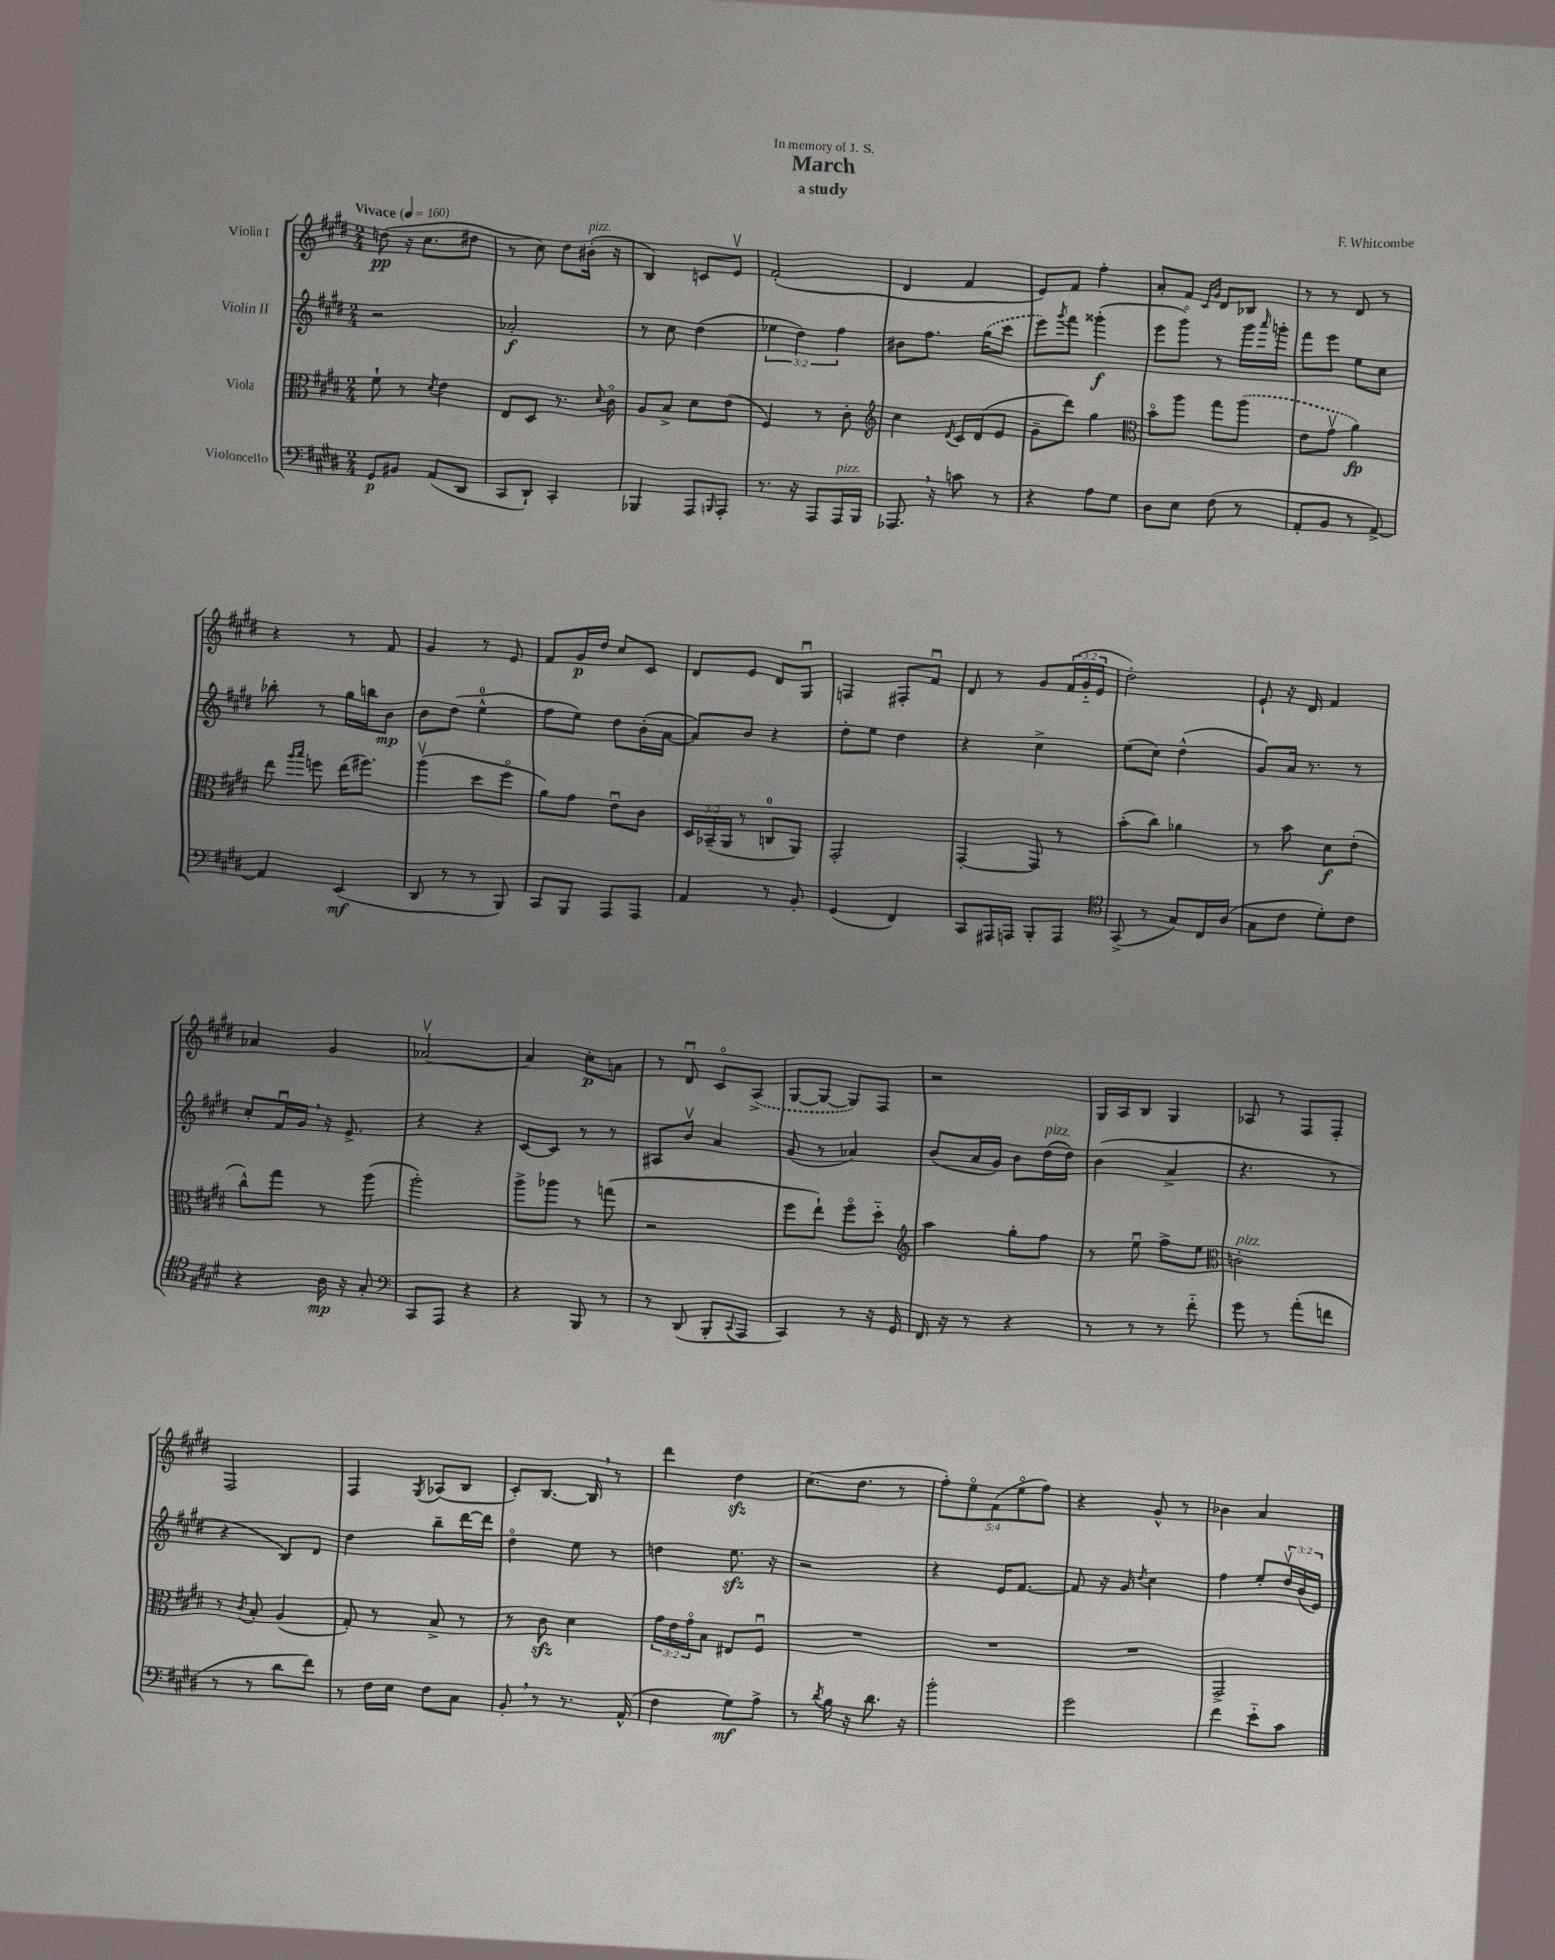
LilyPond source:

\header { title = "March" composer = "F. Whitcombe" subtitle = "a study" dedication = "In memory of J. S." }
<<
\new StaffGroup <<
\new Staff = "s0" \with { instrumentName = "Violin I" } {
    \clef treble \key e \major \numericTimeSignature \time 2/4 \override Staff.TupletNumber.text = #tuplet-number::calc-fraction-text \tempo "Vivace" 4 = 160
    d''8\pp( r16 cis''8. dis''8 |
    r8 cis''8) dis''8 bis'16-.^\markup { \italic "pizz." }( r16 |
    b4) c'8 e'8\upbow |
    fis'2-.( |
    dis'4 fis'4 |
    e'8) fis'8 fis''4-. |
    a'8-. fis'8 \grace { cis'16 gis'16 } dis'8 bes8 |
    r8 r8 dis'8 r8 |
    r4 r8 fis'8 |
    gis'4 r8 e'8 |
    fis'8 gis'16\p dis''16 cis''8 cis'8 |
    dis'8 e'8 dis'8 gis8\downbow |
    f4 fis8-. fis'8\downbow |
    dis'8 r8 gis'8 \tuplet 3/2 { fis'16( gis'16-_ e'16 } |
    dis''2-.) |
    e'8-! r16 dis'16 fis'4 |
    aes'4 gis'4 |
    aes'2~\upbow |
    aes'4 cis''8-.\p a'8 |
    r8 dis'8\downbow cis'8\flageolet \once \slurDashed a8->( |
    gis8~ gis8~ gis8) fis8 |
    r2 |
    gis16 a16 b8 gis4 |
    aes8 r8 fis8 fis8-. |
    fis2 |
    fis4 \acciaccatura { gis8 } aes8( b8 |
    cis'8-.) b8.~ b16 \breathe r8 |
    dis'''4 dis''4\sfz |
    cis''8.( dis''8. r8 |
    \tuplet 5/4 { fis''8-.) e''8\flageolet fis'8( e''8\flageolet fis''8) } |
    r4 gis'8-^ r8 |
    bes'4 a'4 \bar "|." |
}
\new Staff = "s1" \with { instrumentName = "Violin II" } {
    \clef treble \key e \major \numericTimeSignature \time 2/4 \override Staff.TupletNumber.text = #tuplet-number::calc-fraction-text
    r2 |
    aes'2-.\f |
    r8 cis''8 dis''4( |
    \tuplet 3/2 { ees''4 dis''4) fis''4 } |
    bis'8 fis''8. \once \slurDashed gis''16( cis'''8 |
    e'''8) \acciaccatura { gis'''8 } fis'''8 gisis'''4-.\f( |
    e'''8 gis'''8\flageolet) r8 gis'''16 \grace { a'''16 } g'''16-. |
    fis'''8 e'''8 e''8 cis''8 |
    bes''8-. r8 gis''16 b''16 b'8\mp |
    b'8 dis''8( e''4-0-^ |
    fis''8 e''8) dis''8 b'16-.( a'16~ |
    a'8) b'8 r4 |
    dis''8-. e''8 dis''4 |
    r4 cis''4-> |
    e''8( cis''8) dis''4-^( |
    gis'8) a'16 r8. r8 |
    cis''8-. fis'16\downbow gis'16 \breathe r16 e'8.-> |
    r4 r4 |
    cis'8~ cis'8 r8 r8 |
    ais8 b'8\upbow a'4 |
    gis'8( r8 aes'4) |
    b'8( a'16 gis'16) b'8 dis''16^\markup { \italic "pizz." }( dis''16) |
    b'4( a'4-> |
    r4. r8 |
    r4 b8) dis'8 |
    dis''4 b''8-- dis'''16~ dis'''16 |
    dis''4\flageolet e''8 r8 |
    d''4 e''8.\sfz r16 |
    r2 |
    r4 e'16 fis'8.~ |
    fis'8 r16 gis'16 \acciaccatura { dis''8 } cis''4 |
    fis''4 e''8-. \tuplet 3/2 { dis''16\upbow b'16( e'16) } \bar "|." |
}
\new Staff = "s2" \with { instrumentName = "Viola" } {
    \clef alto \key e \major \numericTimeSignature \time 2/4 \override Staff.TupletNumber.text = #tuplet-number::calc-fraction-text
    fis'8-! r8 \acciaccatura { dis'8 } e'4 |
    e8 dis8 r8. \appoggiatura { dis'8 } cis'16\flageolet |
    a8 b8-> dis'8 e'8( |
    fis4) r8 cis'8-. |
    \clef treble cis''4 \acciaccatura { dis'8 } cis'16 dis'16( e'8 |
    gis'8-- dis'''8) gis''4 |
    \clef alto b'8\flageolet a''8 gis''8 \once \slurDashed a''8( |
    e'8 gis'8\upbow a'4\fp) |
    e''8 \grace { a''16 b''16 } f''8 e''16( fis''8.) |
    a''4\upbow( dis''8 fis''8\flageolet |
    a'8) gis'8 e'8\downbow cis'8 |
    \tuplet 3/2 { dis16 bes,16--( a,16 } r8 c8-0 a,8) |
    gis,2-. |
    gis,4~-. gis,8 r8 |
    b'8-.( cis''8) aes'4 |
    r8 b'8 dis'8\f e'8-.( |
    cis''8-^) gis''8 r8 a''8( |
    a''2-.) |
    a''8-> aes''8 r8 g''8( |
    r2 |
    fis''8 e''8-!) fis''8\flageolet dis''8-_ |
    \clef treble a''4 gis''8-. fis''8 |
    r8 e''8\downbow fis''8-> e''8 |
    \clef alto c'2-.^\markup { \italic "pizz." } |
    r8 \acciaccatura { cis'8 } b8-. a4( |
    gis8-.) r8 b8-> r8 |
    r8 cis'8\sfz dis'4 |
    \tuplet 3/2 { gis'16 e'16 gis'16\flageolet } b8 eis8 fis8\downbow |
    R2 |
    R2 |
    R2 |
    gis,2-> \bar "|." |
}
\new Staff = "s3" \with { instrumentName = "Violoncello" } {
    \clef bass \key e \major \numericTimeSignature \time 2/4
    gis,8\p bis,8 a,8( dis,8 |
    cis,8 dis,8-!) cis,4-. |
    bes,,4 a,,8 \grace { b,,16 } a,,8-. |
    r8. r16 a,,8 a,,16^\markup { \italic "pizz." } b,,16 |
    aes,,8. \breathe r16 c'8 r8 |
    r4 a8 gis8 |
    dis8 e8 fis8( r8 |
    a,8-. b,8 r8 a,8~->) |
    a,4 e,4\mf( |
    dis,8 r8 r8 b,,8) |
    cis,8 b,,8 a,,8 a,,8 |
    a,4 r8 b,8-. |
    gis,4( fis,4) |
    cis,8 ais,,16 a,,16 b,,8-. a,,8 |
    \clef tenor gis,8->( r8 gis8) cis16 a16( |
    gis8 cis'8 dis'8-.) cis'8 |
    r4 a16\mp r16 gis8-. |
    \clef bass cis,8 a,,8 r4 |
    r4 b,,8 r8 |
    r8 dis,8( b,,8-. \appoggiatura { cis,8 } a,,8 |
    cis,4) r8 r16 gis,16 |
    fis,16 r16 r8 r4 |
    r8 r8 r8 fis'8-_ |
    gis'8 r8 a'8-.( f'8 |
    r8 r8 dis'8 fis'8) |
    r8 fis16 e16 fis8 cis8 |
    b,8-. \breathe r8 r8. a,16-^( |
    fis4 gis8\mf) a8-> |
    r8 \acciaccatura { dis'8 } b16 r16 dis'8. r16 |
    b'2-. |
    gis'2 |
    fis'4 e'8-_ cis'8 \bar "|." |
}
>>
>>
\layout { \context { \Score \remove "Bar_number_engraver" } }
